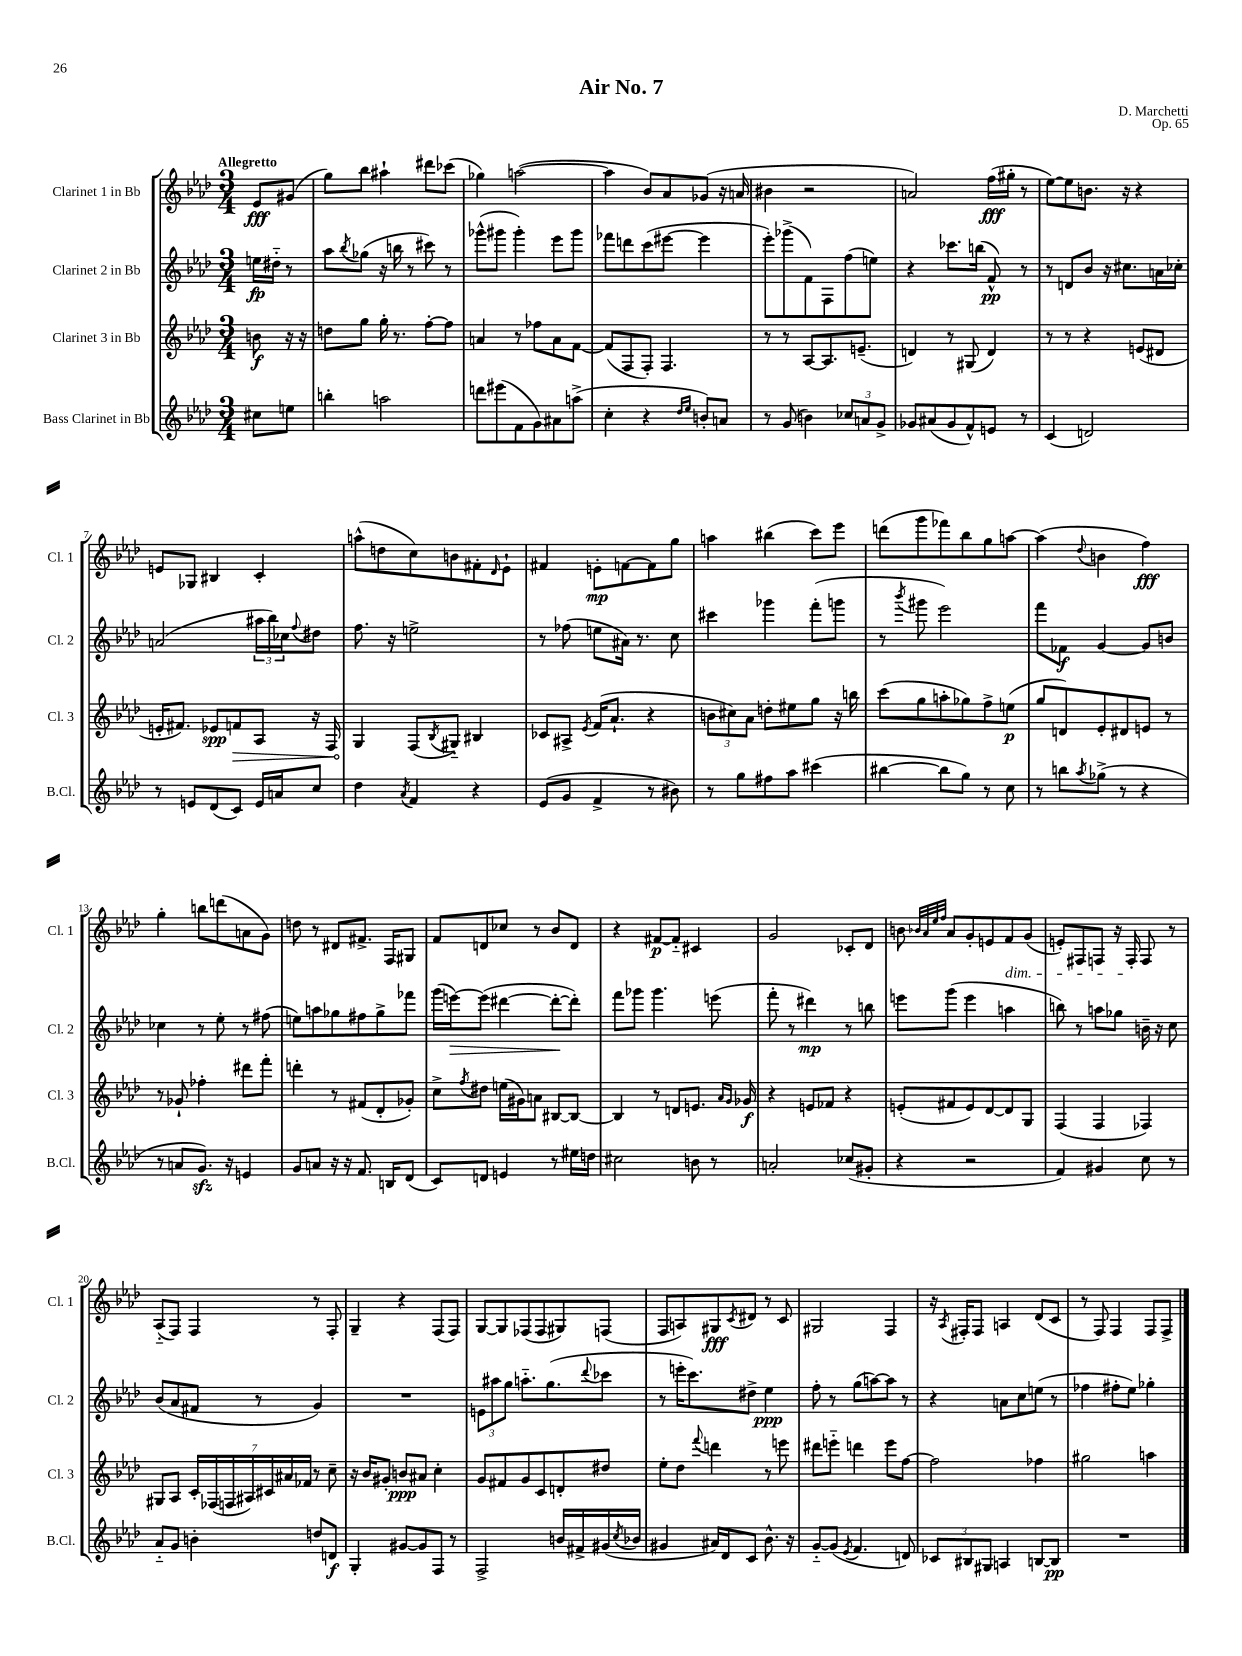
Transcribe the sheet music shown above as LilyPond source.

\header { title = "Air No. 7" composer = "D. Marchetti" opus = "Op. 65" }
<<
\new StaffGroup <<
\new Staff = "s0" \with { instrumentName = "Clarinet 1 in Bb" shortInstrumentName = "Cl. 1" } {
    \clef treble \key aes \major \numericTimeSignature \time 3/4 \partial 4 \tempo "Allegretto"
    ees'8\fff gis'8( |
    g''8) bes''8 ais''4-! dis'''8 ces'''8( |
    ges''4) a''2~( |
    a''4 bes'8) aes'8 ges'8( r16 a'16 |
    bis'4 r2 |
    a'2) f''16\fff( gis''16-. r8 |
    ees''8~) ees''8 b'8. r16 r4 |
    e'8 ges8 bis4 c'4-. |
    a''8-^( d''8 c''8) b'8 fis'8-. \grace { des'16 } ees'8-! |
    fis'4 e'8-.\mp f'8~ f'8 g''8 |
    a''4 bis''4( c'''8) ees'''8 |
    d'''8( g'''8 fes'''8) bes''8 g''8 a''8~ |
    a''4( \appoggiatura { des''8 } b'4 f''4\fff) |
    g''4-. b''8 d'''8( a'8 g'8) |
    d''8 r8 dis'8 fis'8.-> f16 gis8 |
    f'8 d'8 ces''8 r8 bes'8 d'8 |
    r4 fis'8~\p fis'8-_ cis'4 |
    g'2 ces'8-. des'8 |
    b'8 \grace { bes'32 aes'32 ees''32 f''32 } aes'8 g'8-. e'8 f'8\dim g'8( |
    e'8-.) fis8 f8 r16 f16-.\! f8 r8 |
    aes8-_( f8) f4 r8 f8-. |
    g4-- r4 f8( f8) |
    g8~ g8 fes8( fes8 gis8) f8( |
    f8 a8) gis8\fff \acciaccatura { c'8 } dis'8 r8 c'8 |
    gis2 f4 |
    r16 \acciaccatura { aes8 } fis16-. fis8 a4 des'8( c'8 |
    r8 f8) f4 f8 f8-> \bar "|." |
}
\new Staff = "s1" \with { instrumentName = "Clarinet 2 in Bb" shortInstrumentName = "Cl. 2" } {
    \clef treble \key aes \major \numericTimeSignature \time 3/4 \partial 4
    e''16\fp dis''16-_ r8 |
    aes''8 \acciaccatura { bes''8 } ges''8( r16 b''16 r8 cis'''8) r8 |
    ges'''8-^( gis'''8 gis'''4-.) ees'''8 gis'''8 |
    fes'''8 d'''8 c'''8( eis'''8~ eis'''4 |
    ees'''8-.) ges'''8->( f'8) f8 f''8( e''8) |
    r4 ces'''8. b''16( f'8-^\pp) r8 |
    r8 d'8 bes'8 r16 cis''8. a'16 ces''16-. |
    a'2( \tuplet 3/2 { ais''16 bes''16) ces''16 } \appoggiatura { f''8 } dis''8 |
    f''8. r16 e''2-> |
    r8 fes''8( e''8 ais'16) r8. c''8 |
    cis'''4 ges'''4 f'''8-.( g'''8 |
    r8 \acciaccatura { bes'''8 } gis'''8 ees'''2) |
    f'''8 fes'8\f g'4~ g'8 b'8 |
    ces''4 r8 ees''8-. r8 fis''8( |
    e''8) a''8 ges''8 fis''8 ges''8-> fes'''8 |
    g'''16( e'''16~\>) e'''8( dis'''4~ dis'''8~-.\! dis'''8-.) |
    f'''8 ges'''8 ges'''4. e'''8( |
    f'''8-. r8 dis'''4\mp) r8 b''8 |
    e'''8 g'''8( e'''4 a''4 |
    b''8) r8 a''8 ges''8 b'16-- r16 c''8 |
    bes'8( aes'8 fis'8 r8 g'4) |
    R2. |
    \tuplet 3/2 { e'8 ais''8 g''8 } a''8.-_ g''8.( \appoggiatura { des'''8 } ces'''8 |
    r8 e'''16-. c'''8.) dis''8-> ees''4\ppp |
    f''8-. r8 g''8( a''8~) a''8 r8 |
    r4 a'8 c''8 e''8( r8 |
    fes''4 fis''8-. ees''8) ges''4-. \bar "|." |
}
\new Staff = "s2" \with { instrumentName = "Clarinet 3 in Bb" shortInstrumentName = "Cl. 3" } {
    \clef treble \key aes \major \numericTimeSignature \time 3/4 \partial 4
    b'8\f r16 r16 |
    d''8 g''8 g''16-. r8. f''8~-. f''8 |
    a'4 r8 fes''8 a'8 f'8~ |
    f'8( f8 f8-.) f4. |
    r8 r8 aes8~ aes8. e'8.--( |
    d'4) r8 gis8( d'4) |
    r8 r8 r4 e'8( dis'8 |
    e'16-. fis'8.) ees'8\spp \once \override Hairpin.circled-tip = ##t f'8\> aes8 r16 f16 |
    g4\! f8( \acciaccatura { bes8 } gis8-_) bis4 |
    ces'8 ais8-> \acciaccatura { ees'8 } f'16( aes'8.-! r4 |
    \tuplet 3/2 { b'8 cis''8) aes'8 } d''8-. eis''8 g''8 r16 b''16 |
    c'''8( g''8 a''8-. ges''8) f''8-> e''8\p( |
    g''8 d'8) ees'8-. dis'8 e'8 r8 |
    r8 ges'8-! fes''4-. dis'''8 f'''8-. |
    d'''4-. r8 fis'8( des'8-. ges'8-.) |
    c''8-> \acciaccatura { f''8 } dis''8 e''16( gis'16) a'8 bis8~ bis8~ |
    bis4 r8 d'8 e'8. \grace { aes'16 g'16 } ges'16\f |
    r4 e'8 fes'8 r4 |
    e'8-.( fis'8 e'8) des'8~ des'8 g8 |
    f4( f4 fes4) |
    gis8 aes8 \tuplet 7/4 { c'16-. fes16( f16 ais16) cis'16 ais'16 fes'16 } r8 c''8-- |
    r16 bes'16 gis'8-. b'8\ppp ais'8 c''4-. |
    g'8 fis'8 g'8 c'8 d'8-. dis''8 |
    ees''8-. des''8 \appoggiatura { f'''8 } d'''4 r8 e'''8 |
    dis'''8 e'''8-_ d'''4 e'''8 f''8~ |
    f''2 fes''4 |
    gis''2 a''4 \bar "|." |
}
\new Staff = "s3" \with { instrumentName = "Bass Clarinet in Bb" shortInstrumentName = "B.Cl." } {
    \clef treble \key aes \major \numericTimeSignature \time 3/4 \partial 4
    cis''8 e''8 |
    b''4-. a''2 |
    d'''8 eis'''8( f'8 g'8) ais'8 a''8->( |
    c''4-. r4 \grace { des''16 ees''16 } b'8-.) a'8 |
    r8 g'8( b'4) \tuplet 3/2 { ces''8 a'8 g'8-> } |
    ges'8 ais'8( ges'8 f'8-^) e'8 r8 |
    c'4( d'2) |
    r8 e'8 des'8( c'8) e'16 a'16 c''8 |
    des''4 \acciaccatura { aes'8 } f'4 r4 |
    ees'8( g'8 f'4-> r8 bis'8) |
    r8 g''8 fis''8 aes''8 cis'''4( |
    bis''4~ bis''8 g''8) r8 c''8 |
    r8 b''8 \acciaccatura { aes''8 } ges''8->( r8 r4 |
    r8 a'8 g'8.\sfz) r16 e'4 |
    g'8 a'8 r16 r16 f'8. b16 des'8( |
    c'8) d'8 e'4 r8 eis''16 d''16 |
    cis''2 b'8 r8 |
    a'2-. ces''8( gis'8-. |
    r4 r2 |
    f'4) gis'4 c''8 r8 |
    aes'8-_ g'8 b'4-. d''8 d'8\f |
    g4-. gis'8~ gis'8 f8 r8 |
    f2-> b'16 fis'16-> gis'16( \acciaccatura { c''8 } bes'16 |
    gis'4 ais'16) des'16 c'8 bes'8.-^ r16 |
    g'8~-_ g'8( \acciaccatura { ees'8 } f'4. d'8) |
    \tuplet 3/2 { ces'8 bis8 gis8 } a4 b8~ b8\pp |
    R2. \bar "|." |
}
>>
>>
